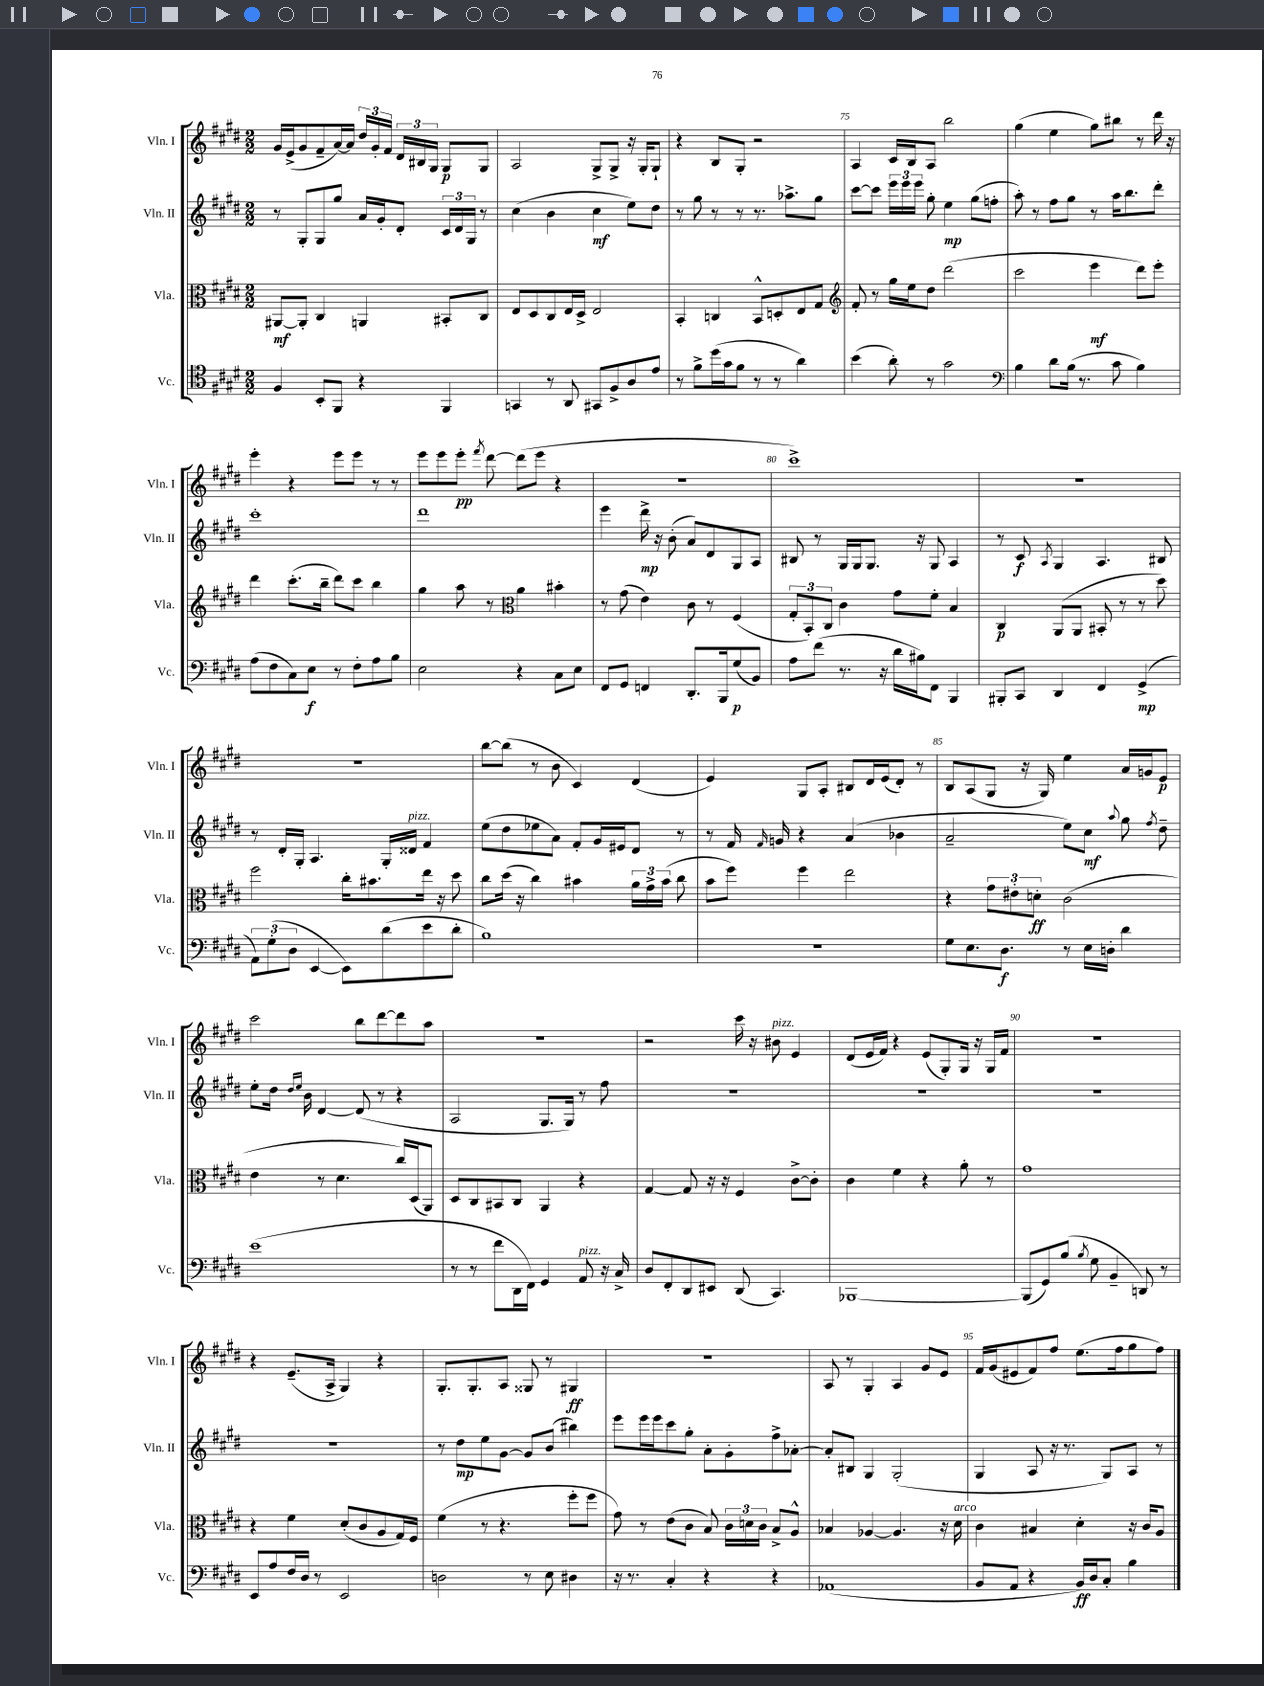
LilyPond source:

<<
\new StaffGroup <<
\new Staff = "s0" \with { instrumentName = "Vln. I" shortInstrumentName = "Vln. I" } {
    \clef treble \key e \major \numericTimeSignature \time 2/2
    \autoBeamOff gis'16[ e'16->( gis'8 fis'8-- a'16~) a'16] \tuplet 3/2 { dis''16[ gis'16-. fis'16] } \tuplet 3/2 { dis'16[ bis16 gis16] } gis8[\p gis8] |
    a2 gis8[-> gis8]-> r16 gis16[-. gis8]-! |
    r4 b8[ gis8]-. r2 |
    a4 cis'16[ b16 a8] b''2 |
    gis''4( e''4 gis''8[) bis''8] r8 dis'''16 r16 |
    e'''4-. r4 e'''8[ e'''8] r8 r8 |
    e'''8[ e'''8 e'''8]-.\pp \acciaccatura { fis'''8 } dis'''8~ dis'''8[( e'''8] r4 |
    r1 |
    cis'''1->) |
    r1 |
    R1 |
    b''8[~ b''8]( r8 b'8 cis'4) dis'4( |
    e'4) gis8[ a8]-. bis8[ dis'16 e'16( dis'8]-.) r8 |
    b8[ a8( gis8] r16 gis16) e''4 a'16[ g'16 e'8]\p |
    cis'''2 b''8[ dis'''8~ dis'''8 a''8] |
    R1 |
    r2 cis'''16 r16 bis'8^\markup { \italic "pizz." } e'4 |
    dis'8[( e'16 fis'16]) r4 e'8[( gis8-.) gis16] r16 gis16[ fis'16] |
    R1 |
    r4 e'8.[--( a16]-> gis4) r4 |
    gis8.[-. gis8.-. a8] gisis8 r8 gis4\ff |
    R1 |
    a8 r8 gis4-. a4 gis'8[ e'8] |
    fis'16[ gis'16( eis'8 fis'8) fis''8] e''8.[( fis''16 gis''8 fis''8]) \bar "|." |
}
\new Staff = "s1" \with { instrumentName = "Vln. II" shortInstrumentName = "Vln. II" } {
    \clef treble \key e \major \numericTimeSignature \time 2/2
    \autoBeamOff r8 gis8[-. gis8 gis''8] a'16[ gis'16-. dis'8]-. \tuplet 3/2 { cis'16[ dis'16 gis16] } r8 |
    cis''4( b'4 cis''4\mf e''8[) dis''8] |
    r8 gis''8 r8 r8 r8. aes''8.[-> gis''8] |
    cis'''8[~ cis'''8] \tuplet 3/2 { e'''16[ e'''16 e'''16] } gis''8-. e''4\mp gis''8[( f''8]-. |
    a''8-.) r8 fis''8[ gis''8] r8 a''16[ b''8. dis'''8]-. |
    cis'''1-. |
    dis'''1 |
    e'''4 dis'''16->\mp r16 b'8-.( a'8[) dis'8 gis8 a8] |
    bis8 r8 gis16[ gis16 gis8.] r16 gis8 a4 |
    r8 cis'8\f \acciaccatura { a8 } gis4 a4. bis8 |
    r8 dis'16[-. gis16]-. a4. gis16[-. disis'16]^\markup { \italic "pizz." } fis'4 |
    e''8[( dis''8 ees''8 a'8]) fis'8[-. gis'16 eis'16 dis'8] r8 |
    r8 fis'16 \grace { fis'16 } g'16 r4 a'4( bes'4 |
    a'2-- e''8[) cis''8]\mf \appoggiatura { a''8 } gis''8 \acciaccatura { fis''8 } dis''8-- |
    e''8[-. dis''16] \grace { dis''16[ e''16] } b'16 dis'4~ dis'8( r8 r4 |
    a2 gis8.[ gis16]) r8 fis''8 |
    R1 |
    R1 |
    R1 |
    R1 |
    r8 dis''8[\mp e''8 gis'8]~ gis'8[ b'8]( bis''4) |
    e'''8[ e'''16 e'''16 cis'''8 gis''8]-. a'8[-. gis'8-. fis''8-> aes'8]~-. |
    aes'8[-. bis8] gis4 gis2-.( |
    gis4 a8 r16 r8. gis8[) a8] r8 \bar "|." |
}
\new Staff = "s2" \with { instrumentName = "Vla." shortInstrumentName = "Vla." } {
    \clef alto \key e \major \numericTimeSignature \time 2/2
    \autoBeamOff ais,8[~\mf ais,8]-. cis4 a,4 bis,8[-. cis8] |
    e8[ dis8 cis8 e16 dis16]-> e2 |
    b,4-. c4 b,8[-^ d8-. e8 gis8] |
    \clef treble fis'8-. r8 gis''16[ e''16 dis''8] dis'''2( |
    cis'''2 e'''4\mf dis'''8[) e'''8]-. |
    dis'''4 cis'''8.[-.( b''16]-- dis'''8[) cis'''8] b''4 |
    gis''4 a''8 r8 \clef alto a'4 bis'4-. |
    r8 gis'8( e'4) cis'8 r8 fis4( |
    \tuplet 3/2 { gis8[-. b,8-.) cis8] } cis'4 gis'8[ fis'8]-. b4 |
    cis4\p a,8[( a,8] bis,8-. r8 r8 dis''8) |
    fis''2 cis''16[-. bis'8. e''16] r16 dis''8 |
    cis''8[ dis''16]( r16 cis''4) bis'4 \tuplet 3/2 { a'16[ gis'16-> bis'16]( } cis''8 |
    b'8[ fis''8]) fis''4 e''2 |
    r4 \tuplet 3/2 { gis'8[ eis'8-. d'8]-.\ff } cis'2( |
    e'4 r8 dis'4. cis''16[) dis16( a,8]) |
    dis8[ cis8 bis,8 cis8] a,4 r4 |
    gis4~ gis8 r16 r16 fis4 cis'8[~-> cis'8]-. |
    cis'4 fis'4 r4 a'8-. r8 |
    gis'1 |
    r4 fis'4 dis'8[-.( cis'8 a8 gis16) fis16] |
    fis'4( r8 r4. fis''8[-. fis''8] |
    gis'8) r8 e'8[( cis'8] b8) \tuplet 3/2 { cis'16[ d'16 cis'16] } b8[-> a8]-^ |
    bes4 aes4~ aes4. r16 dis'16^\markup { \italic "arco" } |
    cis'4 bis4 dis'4-. r16 cis'16[ a8] \bar "|." |
}
\new Staff = "s3" \with { instrumentName = "Vc." shortInstrumentName = "Vc." } {
    \clef tenor \key e \major \numericTimeSignature \time 2/2
    \autoBeamOff fis4 b,8[-. fis,8] r4 fis,4 |
    g,4 r8 a,8 gis,8[ fis8-> a8 e'8] |
    r8 fis'8[-> dis''16( gis'16 fis'8] r8 r8 a'4) |
    b'4( a'8-.) r8 gis'2 |
    \clef bass b4 dis'8[ b16]( r8. cis'8 b4) |
    a8[( fis8 cis8) e8]\f r8 fis8[-. a8 b8] |
    e2 r4 cis8[ e8] |
    fis,8[ gis,8] f,4 dis,8.[-. b,,16 gis8\p( b,8]) |
    a8[ fis'8]( r8. r16 dis'16[ bis16) fis,8] b,,4 |
    bis,,8[-. cis,8] dis,4 fis,4 gis,4->\mp( |
    \tuplet 3/2 { a,8[) gis8-.( dis8] } e,4~ e,8[) dis'8( e'8 dis'8]-. |
    b1) |
    r1 |
    gis8[ e8. dis8.]\f r8 e16[ d16]-. dis'4 |
    e'1( |
    r8 r8 fis'8[ dis,16 fis,16]) gis,4 a,8^\markup { \italic "pizz." } r16 cis16-> |
    dis8[ fis,8-. dis,8 eis,8] dis,8( cis,4.) |
    bes,,1~ |
    bes,,8[( gis,8) b8]( \acciaccatura { b8 } gis8 b,4-- d,8) r8 |
    e,8[ a8 fis16 dis16] r8 e,2 |
    d2 r8 e8 dis4 |
    r16 r8. cis4-. r4 r4 |
    aes,1( |
    b,8[ a,8] r4 b,16[\ff) dis16 cis8]-. b4 \bar "|." |
}
>>
>>
\layout { \context { \Score currentBarNumber = #72 \override BarNumber.break-visibility = ##(#f #t #t) barNumberVisibility = #(every-nth-bar-number-visible 5) } }
